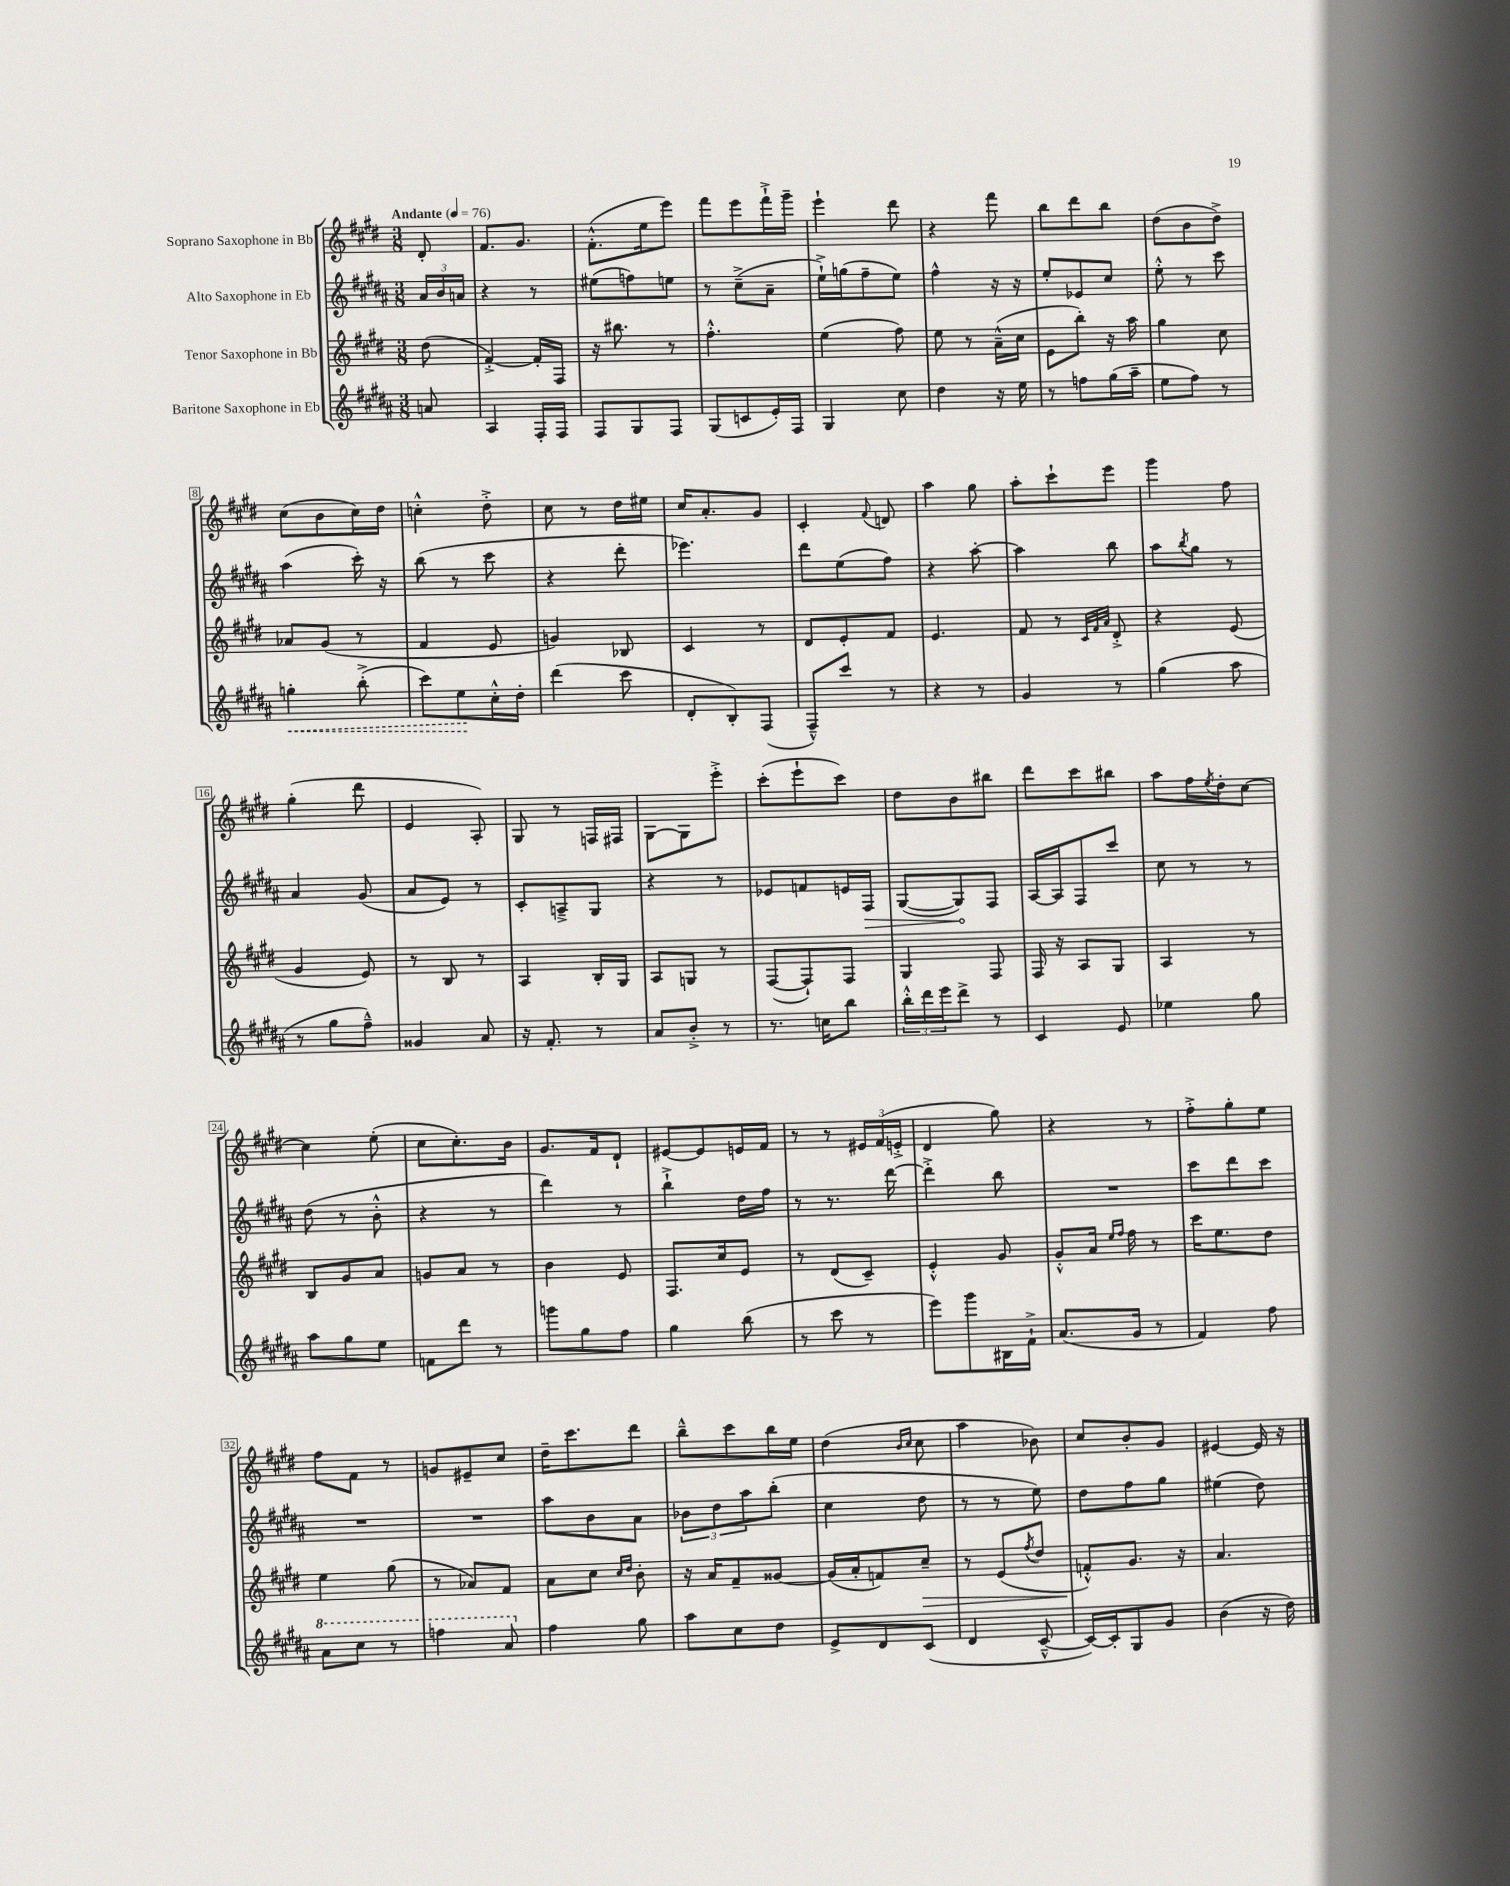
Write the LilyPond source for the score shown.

<<
\new StaffGroup <<
\new Staff = "s0" \with { instrumentName = "Soprano Saxophone in Bb" } {
    \clef treble \key e \major \numericTimeSignature \time 3/8 \partial 8 \tempo "Andante" 4 = 76
    dis'8-. |
    fis'8. gis'8. |
    fis'8.-.-^( e''16 e'''8) |
    fis'''8 e'''8 fis'''16-!-> gis'''16-- |
    e'''4-! dis'''8 |
    r4 fis'''8 |
    b''8 dis'''8 b''8 |
    dis''8( b'8 dis''8->) |
    cis''8( b'8 cis''16) dis''16 |
    c''4-.-^ dis''8-.-> |
    cis''8 r8 dis''16 eis''16 |
    cis''16 a'8.-. gis'8 |
    cis'4-. \appoggiatura { fis'8 } d'8 |
    a''4 gis''8 |
    a''8-. cis'''8-! e'''8 |
    gis'''4 fis''8 |
    gis''4-.( dis'''8 |
    e'4 a8-.) |
    gis8 r8 f16 fis16 |
    gis8~ gis8 e'''8-.-> |
    cis'''8-.( e'''8-! cis'''8) |
    dis''8 b'8 bis''8 |
    dis'''8 cis'''8 bis''8 |
    a''8 fis''16 \acciaccatura { e''8 } dis''16-. cis''8~ |
    cis''4 e''8-.( |
    cis''8 cis''8.-.) b'16 |
    gis'8. fis'16 dis'8-! |
    eis'8~ eis'8 e'16 fis'16 |
    r8 r8 \tuplet 3/2 { eis'16 fis'16( e'16-.-> } |
    dis'4 gis''8) |
    r4 r8 |
    fis''8-.-> gis''8-. e''8 |
    fis''8 fis'8 r8 |
    g'8 eis'8-- cis''8 |
    dis''16-- cis'''8. dis'''8 |
    b''8---^ cis'''8 b''16 e''16 |
    dis''4( \grace { b'16 cis''16 } cis''8 |
    a''4 bes'8) |
    cis''8 b'8-. gis'8 |
    eis'4~ eis'16 r16 \bar "|." |
}
\new Staff = "s1" \with { instrumentName = "Alto Saxophone in Eb" } {
    \clef treble \key b \major \numericTimeSignature \time 3/8 \partial 8
    \tuplet 3/2 { ais'16 b'16 a'16 } |
    r4 r8 |
    eis''8( f''8) e''8 |
    r8 cis''8--->( ais'8-- |
    e''16-!->) g''16( fis''8-- e''8) |
    fis''4-^ r16 r16 |
    e''8-. ees'8 cis''8 |
    e''8-.-^ r8 cis'''8 |
    ais''4( cis'''16-.) r16 |
    b''8( r8 cis'''8 |
    r4 dis'''8-. |
    ees'''4.) |
    dis'''8 e''8( fis''8) |
    r4 ais''8~-. |
    ais''4 b''8 |
    ais''8 \acciaccatura { b''8 } gis''8 r8 |
    ais'4 gis'8( |
    ais'8 e'8) r8 |
    cis'8-. a8---> gis8 |
    r4 r8 |
    ees'8 f'8 e'16 \once \override Hairpin.circled-tip = ##t fis16\> |
    gis8~( gis8\!) fis8 |
    ais16~ ais16 fis8 cis'''8 |
    cis''8 r8 r8 |
    dis''8( r8 b'8-.-^ |
    r4 r8 |
    dis'''4) r8 |
    b''4-!-> dis''16 fis''16 |
    r8 r8. dis'''16~ |
    dis'''4-.-> b''8 |
    R4. |
    cis'''8 dis'''8 cis'''8 |
    R4. |
    R4. |
    ais''8 b'8 ais'8 |
    \tuplet 3/2 { bes'8 dis''8 ais''8 } b''8-.( |
    cis''4 dis''8 |
    r8 r8 e''8) |
    dis''8 fis''8 gis''8 |
    eis''4( dis''8) \bar "|." |
}
\new Staff = "s2" \with { instrumentName = "Tenor Saxophone in Bb" } {
    \clef treble \key e \major \numericTimeSignature \time 3/8 \partial 8
    dis''8( |
    fis'4~-.->) fis'16-. fis16 |
    r16 bis''8. r8 |
    fis''4.-.-^ |
    e''4( fis''8) |
    e''8 r8 a'16---^( cis''16 |
    e'8 b''8-.) r16 a''16 |
    gis''4 cis''8 |
    aes'8 gis'8( r8 |
    fis'4 e'8 |
    g'4) bes8 |
    cis'4 r8 |
    dis'8 e'8-. fis'8 |
    e'4. |
    fis'8 r8 \grace { cis'32 fis'32 a'32 } dis'8-.-> |
    r4 e'8( |
    gis'4 e'8) |
    r8 b8 r8 |
    a4 b16-. gis16 |
    a8 g8 r8 |
    fis8~( fis8-!) fis8 |
    gis4 fis8 |
    fis16 r16 a8 gis8 |
    a4 r8 |
    b8 gis'8 a'8 |
    g'8 a'8 r8 |
    b'4 e'8 |
    fis8. cis''16 e'8 |
    r8 dis'8( cis'8--) |
    e'4-.-^ gis'8 |
    gis'8-.-^ a'16 \grace { e''16 fis''16 } fis''16 r8 |
    cis'''16 e''8. dis''8 |
    e''4 gis''8( |
    r8 aes'8) fis'8 |
    a'8 cis''8 \grace { cis''16 dis''16 } b'8-. |
    r16 a'16 fis'8-- gisis'8~ |
    gisis'16( a'16-. f'8) cis''8--\> |
    r8 e'8( \acciaccatura { fis''8 } dis''8 |
    f'8-.-^\!) gis'8. r16 |
    a'4. \bar "|." |
}
\new Staff = "s3" \with { instrumentName = "Baritone Saxophone in Eb" } {
    \clef treble \key b \major \numericTimeSignature \time 3/8 \partial 8
    a'8 |
    ais4 fis16-. fis16 |
    fis8 gis8 fis8 |
    gis8( c'8 e'16-.) fis16 |
    gis4 cis''8 |
    dis''4 r16 e''16 |
    r8 f''8 gis''16( ais''16-- |
    e''8 fis''8) r8 |
    \once \override Hairpin.style = #'dashed-line g''4-.\< b''8-.->( |
    cis'''8) e''8\! cis''16-.-^ dis''16-. |
    dis'''4( cis'''8 |
    dis'8-. b8-.) fis8( |
    fis8---^) cis'''8 r8 |
    r4 r8 |
    gis'4 r8 |
    gis''4( ais''8 |
    r8 gis''8 fis''8---^) |
    gisis'4 ais'8 |
    r16 fis'8.-. r8 |
    ais'8 b'8-.-> r8 |
    r8. c''16 b''8 |
    \tuplet 3/2 { b''16-.-^ dis'''16 e'''16 } dis'''8-> r8 |
    cis'4 e'8 |
    ees''4 gis''8 |
    ais''8 gis''8 e''8 |
    f'8 dis'''8 r8 |
    g'''8 gis''8 fis''8 |
    gis''4 b''8( |
    r8 cis'''8 r8 |
    e'''8) gis'''8 bis16 fis'16-!-> |
    ais'8.( gis'16 r8 |
    fis'4) fis''8 |
    \ottava #1 ais''8 cis'''8 r8 |
    f'''4 ais''8 \ottava #0 |
    fis''4 gis''8 |
    ais''8 cis''8 dis''8 |
    e'8-> dis'8 cis'8( |
    dis'4 cis'8~---^ |
    cis'16~) cis'16-. gis8 gis'8 |
    b'4( r16 dis''16) \bar "|." |
}
>>
>>
\layout { \context { \Score \override BarNumber.stencil = #(make-stencil-boxer 0.1 0.3 ly:text-interface::print) } }
